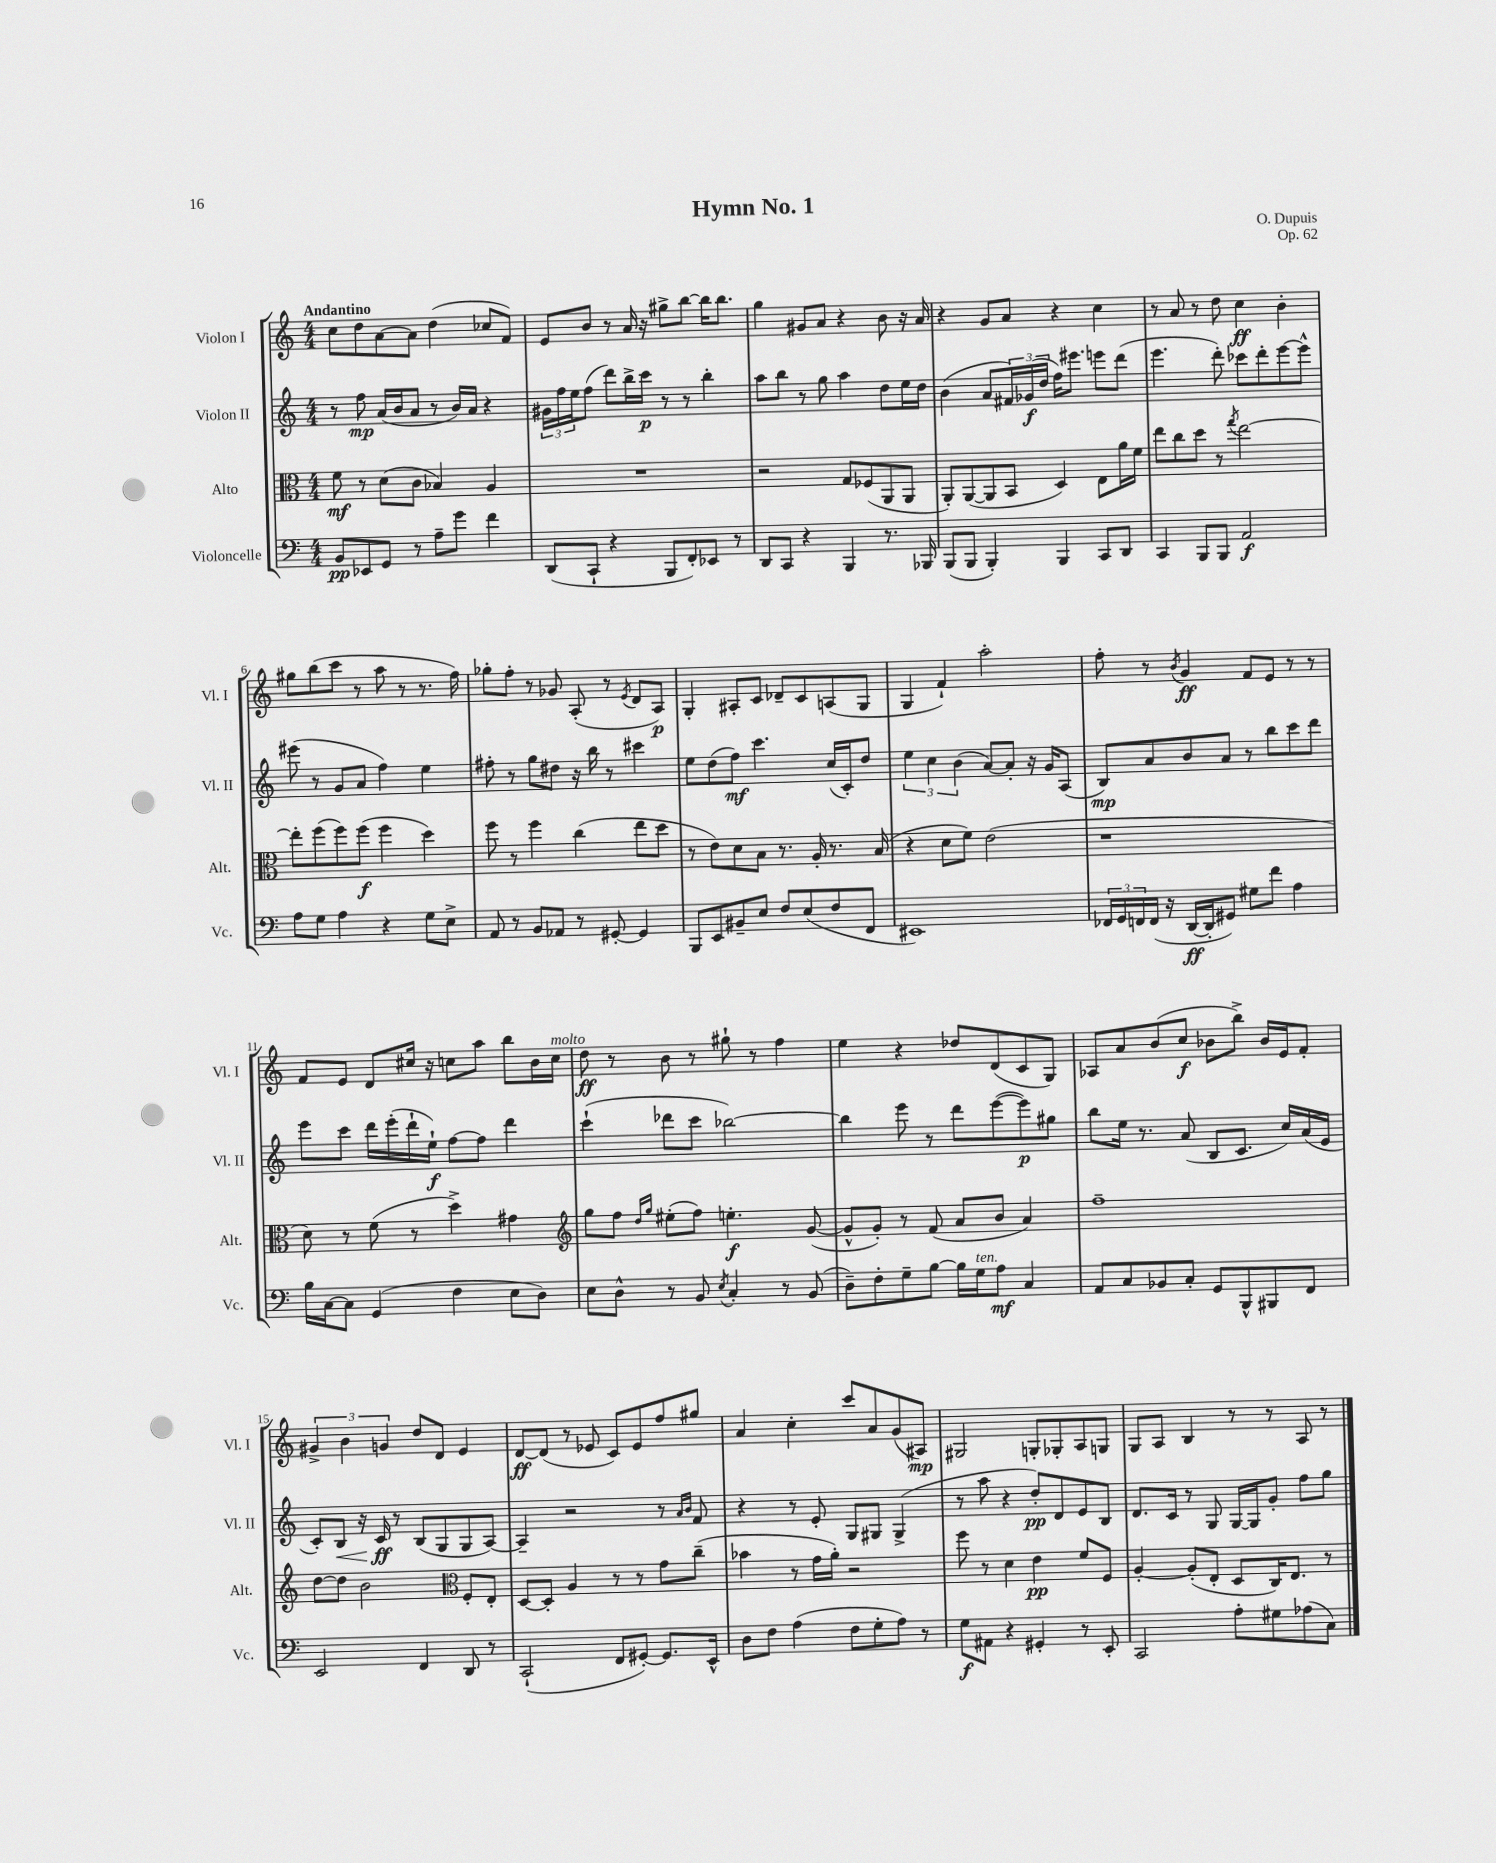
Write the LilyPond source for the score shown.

\header { title = "Hymn No. 1" composer = "O. Dupuis" opus = "Op. 62" }
<<
\new StaffGroup <<
\new Staff = "s0" \with { instrumentName = "Violon I" shortInstrumentName = "Vl. I" } {
    \clef treble \key c \major \numericTimeSignature \time 4/4 \tempo "Andantino"
    c''8 d''8 a'8~ a'8 d''4( ces''8 f'8) |
    e'8 b'8 r8 a'16 r16 gis''8-> b''8~ b''16 b''8. |
    g''4 gis'8 a'8 r4 b'8 r16 a'16 |
    r4 g'8 a'8 r4 c''4 |
    r8 a'8 r8 d''8 c''4\ff b'4-. |
    gis''8 b''8( c'''8 r8 a''8 r8 r8. f''16) |
    ges''8-. f''8-. r8 ges'8 a8-.( r8 \acciaccatura { e'8 } d'8 a8\p) |
    g4-. ais8-. c'8 des'8-- c'8 a8( g8 |
    g4 f'4-!) a''2-. |
    f''8-. r8 \acciaccatura { b'8 } g'4\ff f'8 e'8 r8 r8 |
    f'8 e'8 d'8 cis''16 r16 c''8 a''8 b''8 b'16 c''16^\markup { \italic "molto" } |
    d''8\ff r8 b'8 r8 gis''8-! r8 f''4 |
    e''4 r4 des''8 d'8( c'8 g8) |
    aes8 a'8 b'8( c''8\f bes'8 b''8->) bes'16 e'16 f'8-. |
    \tuplet 3/2 { gis'4-> b'4 g'4 } d''8 d'8 e'4 |
    d'8~\ff d'8( r8 ees'8 c'8) ees'8 f''8 gis''8 |
    a'4 c''4-. c'''8 a'8 g'8( ais8\mp) |
    gis2 g8-. ges8-. a8 g8 |
    g8 a8 b4 r8 r8 a8 r8 \bar "|." |
}
\new Staff = "s1" \with { instrumentName = "Violon II" shortInstrumentName = "Vl. II" } {
    \clef treble \key c \major \numericTimeSignature \time 4/4
    r8 f''8\mp a'16( b'16 a'8 r8 b'16) a'16 r4 |
    \tuplet 3/2 { gis'16 f''16 e''16 } f''8( d'''8) b''16-> c'''16\p r8 r8 b''4-. |
    a''8 b''8 r8 g''8 a''4 d''8 e''16 d''16 |
    b'4( a'8 \tuplet 3/2 { fis'16) ges'16\f( d''16 } f''16) eis'''8. e'''8 d'''8( |
    e'''4. d'''8-.) ces'''8 d'''8-. e'''8~ e'''8-^ |
    eis'''8( r8 g'8 a'8 f''4) e''4 |
    fis''8-. r8 g''8 dis''8 r16 b''16 r8 cis'''4 |
    e''8 d''8( f''8\mf) c'''4. c''16( c'16-.) d''8 |
    \tuplet 3/2 { e''4 c''4 b'4( } a'8~) a'8-. r16 g'16 a8( |
    b8\mp) a'8 b'8 a'8 r8 b''8 c'''8 d'''8 |
    e'''8 c'''8 d'''16 e'''16-.( d'''16-! e''16-!\f) f''8~ f''8 d'''4 |
    c'''4-!( des'''8 c'''8 bes''2~) |
    bes''4 e'''8 r8 d'''8 e'''8~( e'''8\p) gis''8 |
    b''8 e''16 r8. a'8( b8 c'8. c''16) a'16( e'16 |
    c'8-.) b8\< r16 c'16\ff\! r8 b8( g8 g8 a8~) |
    a4-- r2 r8 \grace { a'16 b'16 } f'8 |
    r4 r8 e'8-. g8 gis8 gis4->( |
    r8 a''8 r4 d''8-.\pp) d'8 e'8 b8 |
    d'8. c'16 r8 g8 g16~ g16 g'8-. f''8 g''8 \bar "|." |
}
\new Staff = "s2" \with { instrumentName = "Alto" shortInstrumentName = "Alt." } {
    \clef alto \key c \major \numericTimeSignature \time 4/4
    f'8\mf r8 d'8( c'8 bes4) a4 |
    R1 |
    r2 g8 fes8( a,8 a,8 |
    a,8-.) a,8~( a,8 b,8 d4) e8 a'16 f'16 |
    e''8 c''8 d''8 r8 \acciaccatura { g''8 } e''2~ |
    e''8-. f''8( f''8) f''8\f( f''4 d''4) |
    f''8 r8 f''4 c''4( e''8 d''8 |
    r8 e'8) d'8 b8 r8. a16-. r8. b16( |
    r4 d'8 f'8) e'2( |
    r1 |
    d'8) r8 f'8( r8 d''4->) gis'4 |
    \clef treble g''8 f''8 \grace { d''16 g''16 } eis''8-.( f''8) e''4.-.\f g'8~( |
    g'8-^ g'8-.) r8 f'8( a'8 b'8 a'4) |
    f''1-- |
    d''8~ d''8 b'2 \clef alto f8-. e8-. |
    d8~ d8-. a4 r8 r8 g'8 c''8--( |
    bes'4 r8 g'16 a'16-.) r2 |
    f''8 r8 d'4 e'4\pp f'8 f8 |
    a4~-. a8-.( e8-. d8 c16) e8. r8 \bar "|." |
}
\new Staff = "s3" \with { instrumentName = "Violoncelle" shortInstrumentName = "Vc." } {
    \clef bass \key c \major \numericTimeSignature \time 4/4
    b,8\pp ees,8 g,8 r8 a8-- g'8 f'4 |
    d,8( c,8-! r4 b,,8 f,8-.) ees,8 r8 |
    d,8 c,8 r4 b,,4 r8. bes,,16 |
    b,,8( b,,8 b,,4-.) b,,4 c,8 d,8 |
    c,4 b,,8 b,,8 a,2\f |
    a8 g8 a4 r4 g8 e8-> |
    a,8 r8 b,8 aes,8 r8 gis,8~-. gis,4 |
    b,,8 e,8 bis,8-- e8 f8 e8( f8 f,8 |
    eis,1) |
    \tuplet 3/2 { fes,16 g,16 f,16 } f,16( r16 d,16~\ff d,16-. gis,8) gis8 f'8 a4 |
    b16 c16~ c8 g,4( f4 e8 d8) |
    e8 d8-^ r8 b,8 \acciaccatura { e8 } c4-. r8 b,8( |
    d8--) f8-. g8-- b8~ b16 g16^\markup { \italic "ten." } a8\mf c4 |
    a,8 c8 bes,8 c8-. g,8 b,,8-^ bis,,8 f,8 |
    e,2 f,4 d,8 r8 |
    c,2-!( f,8 gis,8~-.) gis,8. e,16-^ |
    d8 f8 a4( f8 g8-. a8) r8 |
    g8\f ais,8 r4 gis,4-. r8 e,8-. |
    c,2 a8-. gis8 aes8( c8) \bar "|." |
}
>>
>>
